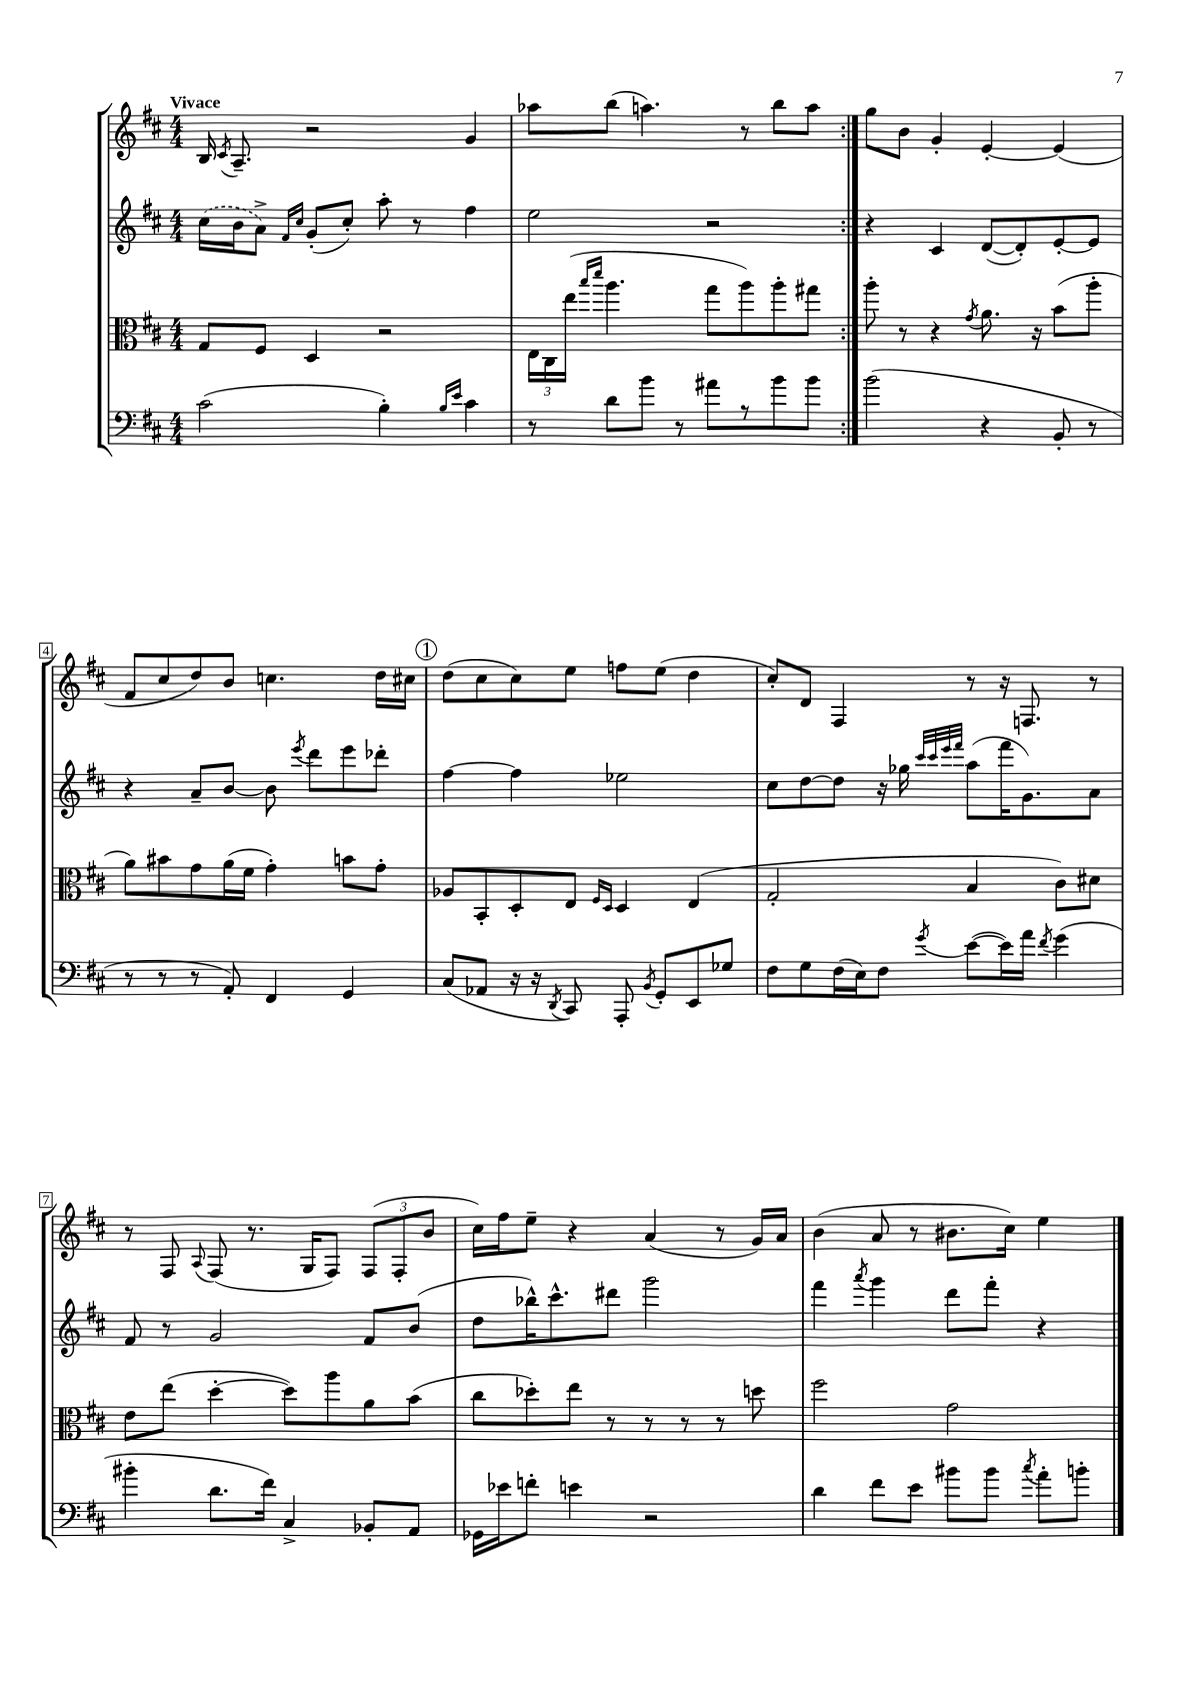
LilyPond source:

<<
\new StaffGroup <<
\new Staff = "s0" {
    \clef treble \key d \major \numericTimeSignature \time 4/4 \tempo "Vivace"
    \autoBeamOff \repeat volta 2 { b16 \acciaccatura { cis'8 } a8.-- r2 g'4 |
    aes''8[ b''8]( a''4.) r8 b''8[ a''8] | }
    g''8[ b'8] g'4-. e'4~-. e'4( |
    fis'8[ cis''8 d''8) b'8] c''4. d''16[ cis''16] |
    \mark \markup { \circle "1" } d''8[( cis''8 cis''8) e''8] f''8[ e''8]( d''4 |
    cis''8[-.) d'8] fis4 r8 r16 f8. r8 |
    r8 fis8 \appoggiatura { a8 } fis8( r8. g16[ fis8]) \tuplet 3/2 { fis8[( fis8-. b'8] } |
    cis''16[) fis''16 e''8]-- r4 a'4( r8 g'16[) a'16] |
    b'4( a'8 r8 bis'8.[ cis''16]) e''4 \bar "|." |
}
\new Staff = "s1" {
    \clef treble \key d \major \numericTimeSignature \time 4/4
    \autoBeamOff \repeat volta 2 { \once \slurDashed cis''16[( b'16 a'8]->) \grace { fis'16[ cis''16] } g'8[-.( cis''8]-.) a''8-. r8 fis''4 |
    e''2 r2 | }
    r4 cis'4 d'8[~( d'8-.) e'8~-. e'8] |
    r4 a'8[-- b'8]~ b'8 \acciaccatura { e'''8 } d'''8[ e'''8 des'''8]-. |
    \mark \markup { \circle "1" } fis''4~ fis''4 ees''2 |
    cis''8[ d''8~ d''8] r16 ges''16 \grace { cis'''32[ cis'''32 e'''32 fis'''32] } a''8[( fis'''16 g'8.) a'8] |
    fis'8 r8 g'2 fis'8[ b'8]( |
    d''8[ bes''16-^) cis'''8.-^ dis'''8] g'''2 |
    fis'''4 \acciaccatura { a'''8 } g'''4 d'''8[ fis'''8]-. r4 \bar "|." |
}
\new Staff = "s2" {
    \clef alto \key d \major \numericTimeSignature \time 4/4
    \autoBeamOff \repeat volta 2 { g8[ fis8] d4 r2 |
    \tuplet 3/2 { e16[ cis16 e''16]( } \grace { b''16[ d'''16] } a''4. g''8[ a''8) a''8-. gis''8] | }
    a''8-. r8 r4 \acciaccatura { g'8 } a'8. r16 b'8[( a''8]-. |
    a'8[) bis'8 g'8 a'16( fis'16] g'4-.) b'8[ g'8]-. |
    \mark \markup { \circle "1" } aes8[ b,8-. d8-. e8] \grace { fis16[ d16] } d4 e4( |
    g2-. b4 cis'8[) dis'8] |
    e'8[ e''8]( d''4~-. d''8[) a''8 a'8 b'8]( |
    cis''8[ des''8-.) e''8] r8 r8 r8 r8 d''8 |
    fis''2 g'2 \bar "|." |
}
\new Staff = "s3" {
    \clef bass \key d \major \numericTimeSignature \time 4/4
    \autoBeamOff \repeat volta 2 { cis'2( b4-.) \grace { b16[ e'16] } cis'4 |
    r8 d'8[ b'8] r8 ais'8[ r8 b'8 b'8] | }
    b'2( r4 b,8-. r8 |
    r8 r8 r8 a,8-.) fis,4 g,4 |
    \mark \markup { \circle "1" } cis8[( aes,8] r16 r16 \acciaccatura { d,8 } cis,8) a,,8-. \acciaccatura { b,8 } g,8[-. e,8 ges8] |
    fis8[ g8 fis16( e16) fis8] \acciaccatura { g'8 } e'8[~( e'16) a'16] \acciaccatura { fis'8 } g'4( |
    bis'4-. d'8.[ fis'16]) cis4-> bes,8[-. a,8] |
    ges,16[ ees'16 f'8]-. e'4 r2 |
    d'4 fis'8[ e'8] bis'8[ bis'8] \acciaccatura { cis''8 } a'8[-. b'8]-. \bar "|." |
}
>>
>>
\layout { \context { \Score \override BarNumber.stencil = #(make-stencil-boxer 0.1 0.3 ly:text-interface::print) } }
